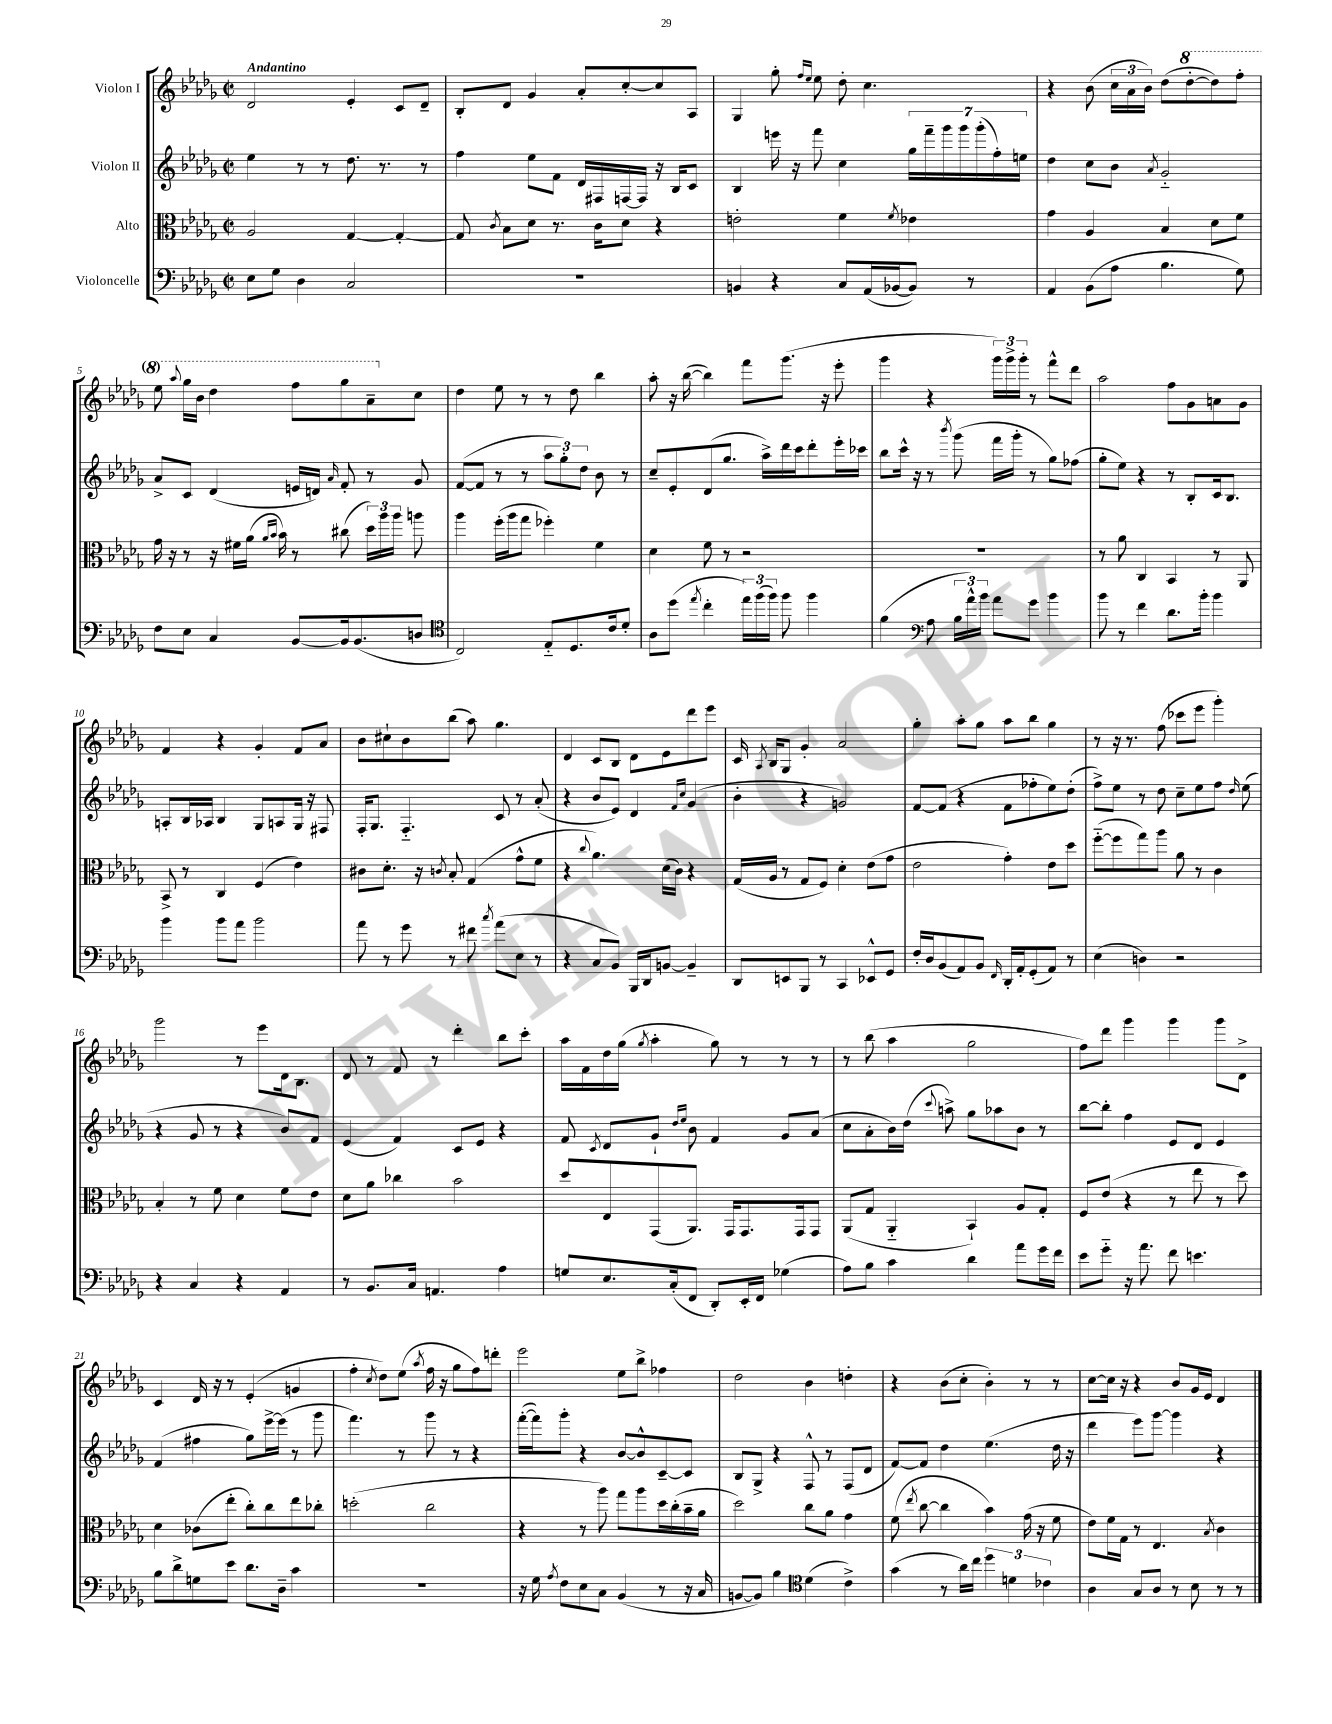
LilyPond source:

<<
\new StaffGroup <<
\new Staff = "s0" \with { instrumentName = "Violon I" } {
    \clef treble \key des \major \defaultTimeSignature \time 2/2 \tempo "Andantino"
    \autoBeamOff des'2 ees'4-. c'8[ des'8]-- |
    bes8[-. des'8] ges'4 aes'8[-. c''8~-. c''8 aes8] |
    ges4 ges''8-. \grace { f''16[ ees''16] } ees''8 des''8-. c''4. |
    r4 bes'8( \tuplet 3/2 { c''16[ aes'16 bes'16]) } des''8[( \ottava #1 des'''8~-. des'''8) f'''8]-. |
    ees'''8 \appoggiatura { aes'''8 } ges'''16[ bes''16] des'''4 f'''8[ ges'''8 aes''8-- \ottava #0 c''8] |
    des''4 ees''8 r8 r8 des''8 bes''4 |
    aes''8-. r16 bes''16~( bes''4) f'''8[ ges'''8.]( r16 ees'''8-. |
    ges'''4 r4 \tuplet 3/2 { ges'''16[) ges'''16-> ges'''16]-. } r8 f'''8[-^ des'''8] |
    aes''2 f''8[ ges'8 a'8 ges'8] |
    f'4 r4 ges'4-. f'8[ aes'8] |
    bes'8[ cis''8-! bes'8 bes''8]( aes''8) ges''4. |
    des'4 c'8[ bes8] des'8[ ees'8 des'''8 ees'''8] |
    c'16 \acciaccatura { aes8 } bes16[ ges8] ges'4-. aes'2 |
    ges''4-. aes''8[-. ges''8] aes''8[ bes''8] ges''4 |
    r8 r16 r8. f''8( ces'''8[ ees'''8] ges'''4-.) |
    ges'''2 r8 ees'''8[ des'16 bes8.] |
    des'8 r8 f'8 r8 des'''4-. bes''8[ c'''8]-. |
    aes''16[ f'16 des''16 ges''16]( \acciaccatura { ges''8 } aes''4-. ges''8) r8 r8 r8 |
    r8 bes''8( aes''4 ges''2 |
    f''8[) des'''8] ges'''4 ges'''4 ges'''8[ des'8]-> |
    c'4 des'16 r16 r8 ees'4-.( g'4 |
    f''4-. \acciaccatura { c''8 } des''8[) ees''8]( \acciaccatura { aes''8 } f''16 r16 ges''8[ f''8) d'''8]-. |
    ees'''2 ees''8[ bes''8]-> fes''4 |
    des''2 bes'4 d''4-. |
    r4 bes'8[( c''8]-. bes'4-.) r8 r8 |
    c''8[~ c''16] r16 r4 bes'8[ ges'16 ees'16] des'4 \bar "|." |
}
\new Staff = "s1" \with { instrumentName = "Violon II" } {
    \clef treble \key des \major \defaultTimeSignature \time 2/2
    \autoBeamOff ees''4 r8 r8 des''8. r8. r8 |
    f''4 ees''8[ f'8] des'16[ fis16 f16~ f16] r16 bes16[ c'8] |
    bes4 e'''16 r16 f'''8 c''4 \tuplet 7/4 { ges''16[ f'''16-- ges'''16 ges'''16 ges'''16-.( f''16-.) e''16] } |
    des''4 c''8[ bes'8] \acciaccatura { aes'8 } ges'2-_ |
    aes'8[-> c'8] des'4( e'16[ d'16]) \grace { aes'16 } f'8-. r8 ges'8 |
    f'8[~( f'8] r8 r8 \tuplet 3/2 { aes''8[ ges''8-.) des''8] } bes'8 r8 |
    c''8[-- ees'8-. des'8( ges''8.] aes''16[->) des'''16 c'''16 des'''8-. ees'''16-. ces'''16] |
    bes''8[ c'''16]-^ r16 r8 \acciaccatura { bes'''8 } ges'''8( f'''16[ ges'''16]-. r8 ges''8[) fes''8]( |
    ges''8[-. ees''8]) r4 r8 bes8[-. c'16 bes8.] |
    a8[-. bes16 aes16] bes4 ges8[ a8 ges16] r16 fis8 |
    f16[-. ges8.] f4.-_ c'8 r8 aes'8-.( |
    r4 bes'8[ ees'8]) des'4 \grace { f'16[ c''16] } ges'4( |
    bes'4-. r4 g'2) |
    f'8[~ f'8]( r4 f'8[ fes''8-. ees''8) des''8]-.( |
    f''8[->) ees''8] r8 des''8 c''8[-- ees''8 f''8] \grace { des''16 } ees''8( |
    r4 ges'8 r8 r4 bes'8[) f'8] |
    ees'4( f'4) c'8[ ees'8] r4 |
    f'8 \acciaccatura { c'8 } des'8[ ges'8]-! \grace { des''16[ ees''16] } bes'8 f'4 ges'8[ aes'8]( |
    c''8[ aes'8-. bes'16) des''16]( \appoggiatura { c'''8 } a''8->) ges''8[ aes''8 bes'8] r8 |
    bes''8[~ bes''8]-. f''4 ees'8[ des'8] ees'4 |
    f'4( fis''4 ges''8[) ees'''16~-> ees'''16]( r8 ges'''8 |
    f'''4.) r8 ges'''8 r8 r4 |
    f'''16[~-.( f'''16) ges'''8]-. r4 bes'8[~ bes'8-^ c'8~-- c'8] |
    bes8[ ges8]-> r4 f8-^ r8 f8[( des'8] |
    f'8[~) f'8] des''4 ees''4.( des''16 r16 |
    des'''4 ees'''8[) ges'''8]~ ges'''4 r4 \bar "|." |
}
\new Staff = "s2" \with { instrumentName = "Alto" } {
    \clef alto \key des \major \defaultTimeSignature \time 2/2
    \autoBeamOff aes2 ges4~ ges4~-. |
    ges8 \acciaccatura { c'8 } bes8[ des'8] r8. c'16[ des'8] r4 |
    e'2-. f'4 \acciaccatura { f'8 } ees'4 |
    ges'4 aes4 bes4 des'8[ f'8] |
    ges'16 r16 r8 r16 fis'16[ aes'16]( \grace { aes'16[ bes'16] } bes'16) r8 cis''8( \tuplet 3/2 { des''16[) aes''16 aes''16] } a''8 |
    aes''4 f''16[-.( aes''16 ges''8] fes''4-.) f'4 |
    des'4 f'8 r8 r2 |
    R1 |
    r8 aes'8 c4 bes,4 r8 aes,8 |
    bes,8-> r8 c4 f4( ees'4) |
    cis'8[ des'8.]-. r16 \acciaccatura { c'8 } bes8-. ges4( ges'8[-^ f'8] |
    r4 \appoggiatura { c''8 } aes'4.) des'16[( c'16]) r4 |
    ges16[( aes16] r8 ges8[ f8]) des'4-. ees'8[( ges'8] |
    ees'2 ges'4-.) ees'8[ des''8] |
    f''8[~-_( f''8 ges''8) aes''8] aes'8 r8 c'4 |
    bes4-. r8 f'8 des'4 f'8[ ees'8] |
    des'8[ aes'8] ces''4 bes'2 |
    des''8[ ees8 ges,8( aes,8.]) ges,16[ ges,8. ges,16 ges,8] |
    aes,8[( ges8] aes,4-_ bes,4-!) aes8[ ges8]-. |
    f8[ ees'8]( r4 r8 ees''8 r8 des''8) |
    des'4 ces'8[( ees''8]-. c''8[-.) c''8 ees''8 ces''8]-. |
    d''2-.( c''2 |
    r4 r8 aes''8) ges''8[ aes''8 des''16 c''16-.( bes'16-- aes'16] |
    des''2) c''8[ aes'8] ges'4 |
    f'8( \acciaccatura { ees''8 } c''8~ c''4 bes'4) ges'16( r16 f'8 |
    ees'8[) f'16 ges16] r8 ees4. \acciaccatura { bes8 } c'4 \bar "|." |
}
\new Staff = "s3" \with { instrumentName = "Violoncelle" } {
    \clef bass \key des \major \defaultTimeSignature \time 2/2
    \autoBeamOff ees8[ ges8] des4 c2 |
    R1 |
    b,4 r4 c8[ aes,16( bes,16~ bes,8]) r8 |
    aes,4 bes,8[( aes8] bes4. ges8) |
    f8[ ees8] c4 bes,8[~ bes,16 bes,8.( d8] |
    \clef tenor c2) ees8[-_ des8. c'16 des'8]-. |
    aes8[ des''8]( \acciaccatura { ees''8 } c''4-. \tuplet 3/2 { ees''16[) f''16( f''16]) } f''8 f''4 |
    f'4( \clef bass aes8 \tuplet 3/2 { bes16[ aes'16-^) bes'16] } aes'8[ ges'8] bes'4 |
    bes'8 r8 f'4 des'8.[ bes'16]-. bes'4 |
    bes'4 bes'8[ aes'8] bes'2 |
    aes'8 r8 ges'8 r8 fis'8 \acciaccatura { c''8 } aes'8[( ees8] r8 |
    r4 c8[ bes,8]) bes,,16[ des,16 b,8]~ b,4-- |
    des,8[ e,8 bes,,8] r8 c,4 ees,8[-^ ges,8] |
    f16[-. des16 bes,8( aes,8) bes,8] \grace { f,16 } des,16[-. aes,16-. ges,8-.( aes,8]) r8 |
    ees4( d4) r2 |
    r4 c4 r4 aes,4 |
    r8 bes,8.[ c16] a,4. aes4 |
    g8[ ees8. c16-.( f,8] des,8[-.) ees,16-. f,16] ges4( |
    aes8[) bes8] c'4 des'4 aes'8[ ges'16 f'16] |
    ees'8[ ges'8]-_ r16 aes'8. f'8 e'4. |
    bes8[ des'8-> g8 ees'8] des'8.[ des16]-- c'4 |
    R1 |
    r16 ges16 \acciaccatura { aes8 } f8[ ees8 c8] bes,4( r8 r16 c16 |
    b,8[~ b,8]) bes4 \clef tenor des'4( c'4->) |
    ges'4( r8 aes'16[) c''16] \tuplet 3/2 { des''4 d'4 ces'4 } |
    aes4 ges8[ aes8] r8 bes8 r8 r8 \bar "|." |
}
>>
>>
